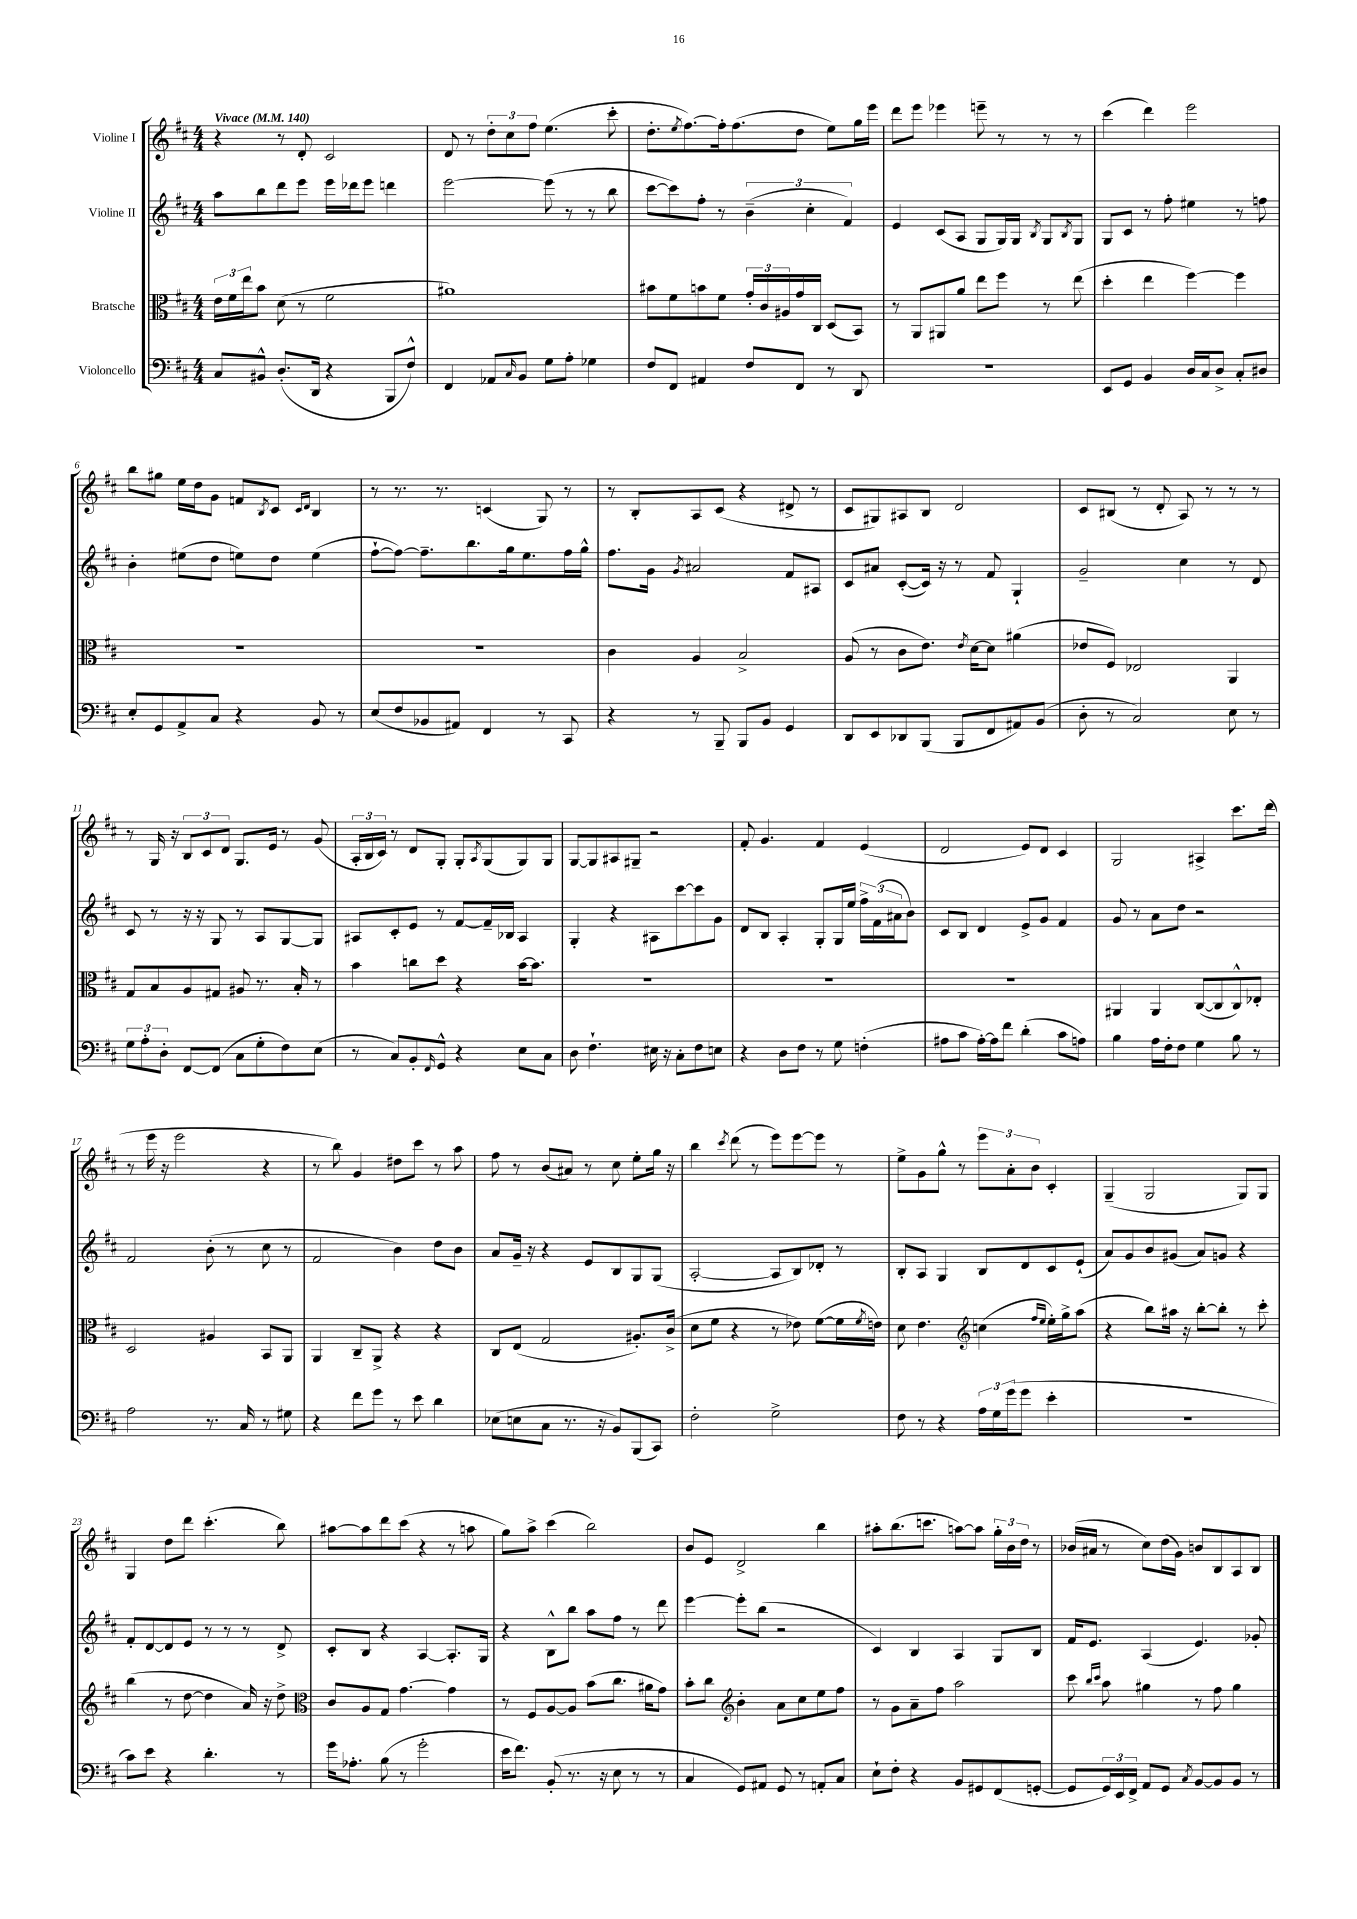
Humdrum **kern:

**kern	**kern	**kern	**kern
*part4	*part3	*part2	*part1
*staff4	*staff3	*staff2	*staff1
*I"Violoncello	*I"Bratsche	*I"Violine II	*I"Violine I
*clefF4	*clefC3	*clefG2	*clefG2
*k[f#c#]	*k[f#c#]	*k[f#c#]	*k[f#c#]
*M4/4	*M4/4	*M4/4	*M4/4
*MM140	*MM140	*MM140	*MM140
=1	=1	=1	=1
!	!	!	!LO:TX:a:B:t=Vivace
8C#/L	24e\LL	8aa\L	4r
.	24f#\	.	.
.	24ee\J	.	.
8BB#X^^/J	8b\J	8bb\	.
(8.D'/L	(8d\	8ddd\	8r
.	8r	8eee\J	8d'/
16DD/Jk	.	.	.
4r	2f#\	16eee\LL	2c#/
.	.	16ddd-X\J	.
.	.	8eee\J	.
8BBB/L	.	4dddn\	.
8F#^^/J)	.	.	.
=2	=2	=2	=2
4FF#/	1a#X)	[2eee\	8d/
.	.	.	8r
8AA-X/L	.	.	12dd'\L
.	.	.	12cc#\
16qqC#/	.	.	.
8BB/J	.	.	.
.	.	.	12ff#\J
8G\L	.	(8eee\]	(4.ee\
8A'\J	.	8r	.
4G-X\	.	8r	.
.	.	8bb\	8ccc#'\
=3	=3	=3	=3
8F#/L	8b#X\L	[8ccc#\L	8.dd'\L
8FF#/J	8f#\	8ccc#\])	.
.	.	.	8qee/
.	.	.	[8.ff#\)
4AA#X/	8bn\	8ff#'\J	.
.	8f#\J	8r	16ff#'\k]
.	.	.	(8.ff#\
8F#/L	24g'/LL	(6b~\	.
.	24c#/	.	.
.	24A#X/	.	.
8FF#/J	16g/	.	8dd\J
.	.	6cc#'\	.
.	16C#/JJ	.	.
8r	(8D/L	.	8ee\L)
.	.	6f#/)	.
8DD/	8BB/J)	.	16gg\L
.	.	.	16eee\JJ
=4	=4	=4	=4
1r	8r	4e/	8ddd\L
.	8AA/L	.	8eee\J
.	8AA#X/	(8c#/L	4eee-X\
.	8a/J	8A/J	.
.	8ee\L	8G/L	8eeen~\
.	8ff#\J	16G/L)	8r
.	.	16G/JJ	.
.	.	8qB/	.
.	8r	8G/L	8r
.	.	8qB/	.
.	(8ee\	8G/J	8r
=5	=5	=5	=5
8EE/L	4dd'\	8G/L	(4ccc#\
8GG/J	.	8c#/J	.
4BB/	4ee\	8r	4ddd\)
.	.	8ff#'\	.
16D/LL	[4ff#\)	4ee#X\	2eee\
16C#/J	.	.	.
8D^/J	.	.	.
8C#'/L	4ff#\]	8r	.
8D#X/J	.	8ffn\	.
!!LO:LB:g=z
=6	=6	=6	=6
8E'/L	1r	4b'\	8bb\L
8GG/	.	.	8gg#X\J
8AA^/	.	(8ee#X\L	16ee\LL
.	.	.	16dd\J
8C#/J	.	8dd\J	8g\J
4r	.	8een\L)	8fn/L
.	.	.	8qB/
.	.	8dd\J	8c#/J
.	.	.	16qqc#/LL
.	.	.	16qqd/JJ
8BB/	.	(4ee\	4B/
8r	.	.	.
=7	=7	=7	=7
(8E/L	1r	[8ff#`\L	8r
8F#/	.	8ff#\J_)	8.r
8BB-X/	.	8.ff#~\L]	.
.	.	.	8.r
8AA#X/J)	.	.	.
.	.	8.bb\	.
4FF#/	.	.	(4cn/
.	.	16gg\k	.
.	.	8.ee\	.
8r	.	.	8G/)
8CC#/	.	16ff#\L	8r
.	.	16gg^^\JJ	.
=8	=8	=8	=8
4r	4c#\	8.ff#\L	8r
.	.	.	8B'/L
.	.	16g\Jk	.
.	.	8qg/	.
8r	4A/	2a#X/	8A/
8BBB~/	.	.	(8c#/J
8BBB/L	2B^/	.	4r
8BB/J	.	.	.
4GG/	.	8f#/L	8d#X^/
.	.	8A#X/J	8r
=9	=9	=9	=9
8DD/L	(8A/	8c#/L	8c#/L
8EE/	8r	8a#X/J	8G#X/)
8DD-X/	8c#\L	([8c#'/L	8A#X/
(8BBB/J	8.e\J)	16c#/Jk])	8B/J
.	.	16r	.
8BBB/L	.	8r	2d/
.	8qe/	.	.
.	[16d\KL	.	.
8FF#/	8d\J]	8f#/	.
8AA#X/)	(4a#X\	4G`/	.
(8BB/J	.	.	.
=10	=10	=10	=10
8D'\	8e-X/L	2g~/	8c#/L
8r	8F#/J)	.	(8B#X/J
2C#/)	2E-X/	.	8r
.	.	.	8d'/
.	.	4cc#\	8A/)
.	.	.	8r
8E\	4AA/	8r	8r
8r	.	8d/	8r
!!LO:LB:g=z
=11	=11	=11	=11
12G\L	8G/L	8c#/	8r
12A'\	.	.	.
.	8B/	8r	16G/
12D'\J	.	.	.
.	.	.	16r
[8FF#/L	8A/	16r	12B/L
.	.	16r	.
.	.	.	12c#/
(8FF#/J]	8G#X/J	8G/	.
.	.	.	12d/J
8C#\L	8A#X/	8r	8.G/L
8G'\	8.r	8A/L	.
.	.	.	16e/Jk
8F#\)	.	[8G/	8r
.	16B'/	.	.
(8E\J	8r	8G/J]	(8g/
=12	=12	=12	=12
8r	4b\	8A#X/L	24A'/LL
.	.	.	24B/
.	.	.	24c#/JJ)
8C#/L)	.	8c#'/	8r
8BB'/	8ccn\L	8e/J	8d/L
16qqFF#/	.	.	.
8GG^^/J	8dd\J	8r	8G'/J
4r	4r	[8f#/L	8G'/L
.	.	.	8qA/
.	.	16f#~/L]	(8G/
.	.	16B-X/JJ	.
8E\L	[16b\KL	4A#/	8G/)
.	8.b\J]	.	.
8C#\J	.	.	8G/J
=13	=13	=13	=13
8D\	1r	4G'/	[8G/L
4.F#`\	.	.	8G/]
.	.	4r	8A#X/
.	.	.	8G#X~/J
16E#X\	.	8A#X\L	2r
16r	.	.	.
8C#'\L	.	[8ccc#\	.
8F#\	.	8ccc#\]	.
8En\J	.	8g\J	.
=14	=14	=14	=14
4r	1r	8d/L	8f#'/
.	.	8B/J	4.g/
8D\L	.	4A'/	.
8F#\J	.	.	.
8r	.	8G'/L	4f#/
8G\	.	16G/L	.
.	.	16ee/JJ	.
(4Fn'\	.	24ff#^\LL	(4e/
.	.	(24f#\	.
.	.	24a#X\J	.
.	.	8b\J)	.
=15	=15	=15	=15
8A#X\L	1r	8c#/L	2d/
8c#\J	.	8B/J	.
[16A#'\LL)	.	4d/	.
16A#\J]	.	.	.
8f#\J	.	.	.
(4d'\	.	8e^/L	8e/L)
.	.	8g/J	8d/J
8c#\L	.	4f#/	4c#/
8An\J)	.	.	.
=16	=16	=16	=16
4B\	4AA#X/	8g/	2G/
.	.	8r	.
16A\LL	4AA#/	8a\L	.
16F#'\J	.	.	.
8F#\J	.	8dd\J	.
4G\	([8C#/L	2r	4A#X^/
.	8C#/]	.	.
8B\	8C#^^/)	.	8.ccc#\L
8r	8E-X'/J	.	.
.	.	.	(16ddd\Jk
!!LO:LB:g=z
=17	=17	=17	=17
2A\	2D/	2f#/	8r
.	.	.	16eee\
.	.	.	16r
.	.	.	2eee\
8.r	4A#X/	(8b'\	.
.	.	8r	.
16C#/	.	.	.
8r	8BB/L	8cc#\	4r
8G#X\	8AA/J	8r	.
=18	=18	=18	=18
4r	4AA/	2f#/	8r
.	.	.	8bb\)
8f#\L	8C#~/L	.	4g/
8g\J	8AA^/J	.	.
8r	4r	4b\)	8dd#X\L
8e\	.	.	8ccc#\J
4d\	4r	8dd\L	8r
.	.	8b\J	8aa\
=19	=19	=19	=19
(8E-X\L	8C#/L	8a/L	8ff#\
8En\	(8E/J	16g~/Jk	8r
.	.	16r	.
8C#\J	2G/	4r	(8b/L
8.r	.	.	8a#X/J)
.	.	8e/L	8r
16r	.	.	.
8BB/L)	.	8B/	8cc#\
(8BBB/	8.A#X'/L)	8G/	8ee'\L
8CC#/J)	.	(8G/J	16gg\Jk
.	(16c#^/Jk	.	16r
=20	=20	=20	=20
2F#'\	8d\L	[2A'/	4bb\
.	8f#\J	.	.
.	.	.	8qccc#/
.	4r	.	(8ddd\
.	.	.	8r
2G^\	8r	8A/L]	8eee\L)
.	8e-X\)	8B/)	[8eee\
.	([8f#\L	8d-X'/J	8eee\J]
.	16f#\L]	8r	8r
.	8qf#/	.	.
.	16en\JJ)	.	.
=21	=21	=21	=21
8F#\	8d\	8B'/L	8ee^\L
8r	4.e\	8A/J	8g\
4r	.	4G/	8gg^^\J
.	.	.	8r
*	*clefG2	*	*
24A\LL	(4ccn\	8B/L	12eee\L
24G\	.	.	.
(24g\J	.	.	12a'\
8g\J	.	8d/	.
.	.	.	12b\J
.	16qqff#/LL	.	.
.	16qqee/JJ	.	.
4e'\	16ee'\LL)	8c#/	4c#'/
.	16gg^\J	.	.
.	(8aa\J	(8e`/J	.
=22	=22	=22	=22
1r	4r	8a/L)	(4G~/
.	.	8g/	.
.	8bb\L)	8b/	2G/
.	16aa#X\Jk	(8g#X/J	.
.	16r	.	.
.	[8bb'\L	8a/L)	.
.	8bb'\J]	8gn/J	.
.	8r	4r	8G/L)
.	8ccc#'\	.	8G/J
!!LO:LB:g=z
=23	=23	=23	=23
8c#\L)	(4bb\	8f#'/L	4G/
8e\J	.	[8d/	.
4r	8r	8d/]	8dd\L
.	[8dd\	8e/J	8ddd\J
4.d'\	4dd\]	8r	(4.ccc#'\
.	.	8r	.
.	16a/)	8r	.
.	16r	.	.
8r	8dd^\	8d^/	8bb\)
=24	=24	=24	=24
*	*clefC3	*	*
16g\KL	8c#/L	8c#'/L	[8aa#X\L
8.A-X'\J	.	.	.
.	8A/	8B/J	8aa#\]
(8B\	8G/J	4r	8ddd\
8r	[4.g\	.	(8ccc#\J
2g'\	.	[4A/	4r
.	4g\]	8.A'/L]	8r
.	.	.	8aan\
.	.	16G/Jk	.
=25	=25	=25	=25
16e\KL	8r	4r	8gg\L)
8.f#\J)	.	.	.
.	8F#/L	.	8aa^\J
(8BB'/	[8A/	8B^^\L	(4ccc#\
8.r	8A/J]	8bb\J	.
.	(8b\L	8aa\L	2bb\)
16r	.	.	.
8E\	8.cc#\J	8ff#\J	.
8r	.	8r	.
.	16a#X\KL	.	.
8r	8g\J)	8ddd\	.
=26	=26	=26	=26
4C#/	8b'\L	[4eee\	8b/L
.	8cc#\J	.	8e/J
*	*clefG2	*	*
8GG/L)	4b'\	8eee'\L]	2d^/
8AA#X/J	.	(8bb\J	.
8GG/	8a\L	2r	.
8r	8cc#\	.	.
8AAn'/L	8ee\	.	4bb\
8C#/J	8ff#\J	.	.
=27	=27	=27	=27
8E`\L	8r	4c#/)	8aa#X'\L
8F#'\J	8g\L	.	(8.bb\
4r	8a~\	4B/	.
.	.	.	8.cccn\J
.	8ff#\J	.	.
8BB/L	2aa\	4A/	[8aan\L)
8GG#X/	.	.	8aa\J]
(8FF#/	.	8G/L	24gg'\LL
.	.	.	24b\
.	.	.	24dd\JJ
[8GGn'/J	.	8B/J	8r
=28	=28	=28	=28
8GG/L]	8ccc#\	16f#/KL	(16b-X/LL
.	.	8.e/J	16a#X/JJ
.	16qqbb/LL	.	.
.	16qqccc#/JJ	.	.
24GG/L)	8aa\	.	8r
24EE/	.	.	.
24FF#^/JJ	.	.	.
8AA/L	4gg#X\	(4A/	8cc#\L)
8GG/J	.	.	(16dd\L
.	.	.	16g\JJ)
8qC#/	.	.	.
[8BB/L	8r	4.e/)	8bn/L
8BB/]	8ff#\	.	8B/
8BB/J	4gg#\	.	8A/
8r	.	8g-X'/	8B/J
==	==	==	==
*-	*-	*-	*-
